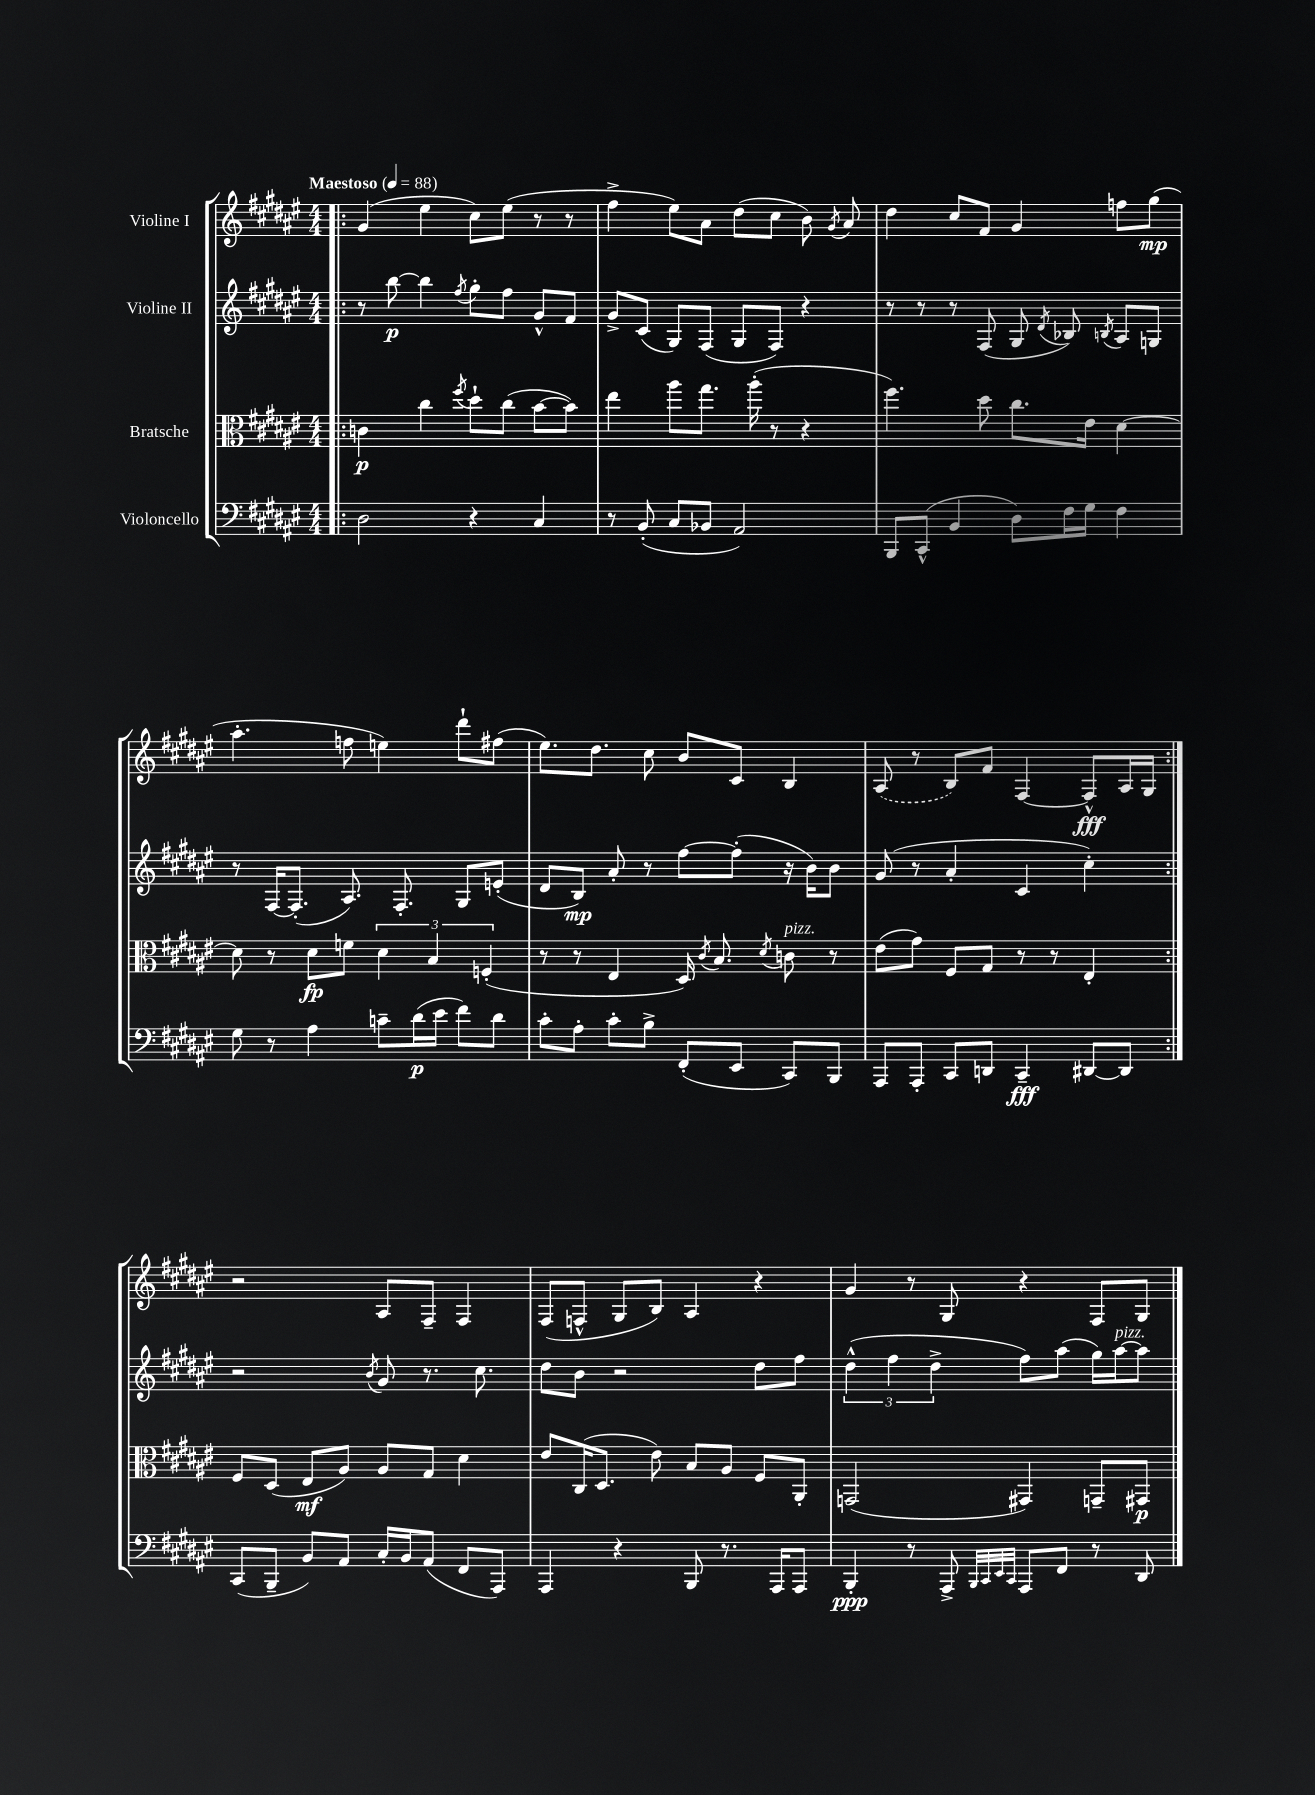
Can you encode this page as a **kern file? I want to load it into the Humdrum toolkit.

**kern	**kern	**kern	**kern
*staff4	*staff3	*staff2	*staff1
*clefF4	*clefC3	*clefG2	*clefG2
*k[f#c#g#d#a#e#]	*k[f#c#g#d#a#e#]	*k[f#c#g#d#a#e#]	*k[f#c#g#d#a#e#]
*M4/4	*M4/4	*M4/4	*M4/4
*MM88	*MM88	*MM88	*MM88
=!|:	=!|:	=!|:	=!|:
2D#	4c	8r	(4g#
.	.	[8bb	.
.	4cc#	4bb]	4ee#
.	8qff#	8qff#	.
4r	8dd#`	8gg#'	8cc#)
.	(8cc#	8ff#	(8ee#
4C#	[8b	8g#^^	8r
.	8b])	8f#	8r
=	=	=	=
8r	4ee#	8g#^	4ff#^
(8BB'	.	(8c#	.
8C#	8aa#	8G#)	8ee#)
8BB-	8.gg#	(8F#	8a#
2AA#)	.	8G#	(8dd#
.	(16aa#'	.	.
.	8r	8F#)	8cc#
.	4r	4r	8b)
.	.	.	8qg#
.	.	.	8a#
=	=	=	=
8BBB	4.ff#)	8r	4dd#
(8CC#^^	.	8r	.
4BB	.	8r	8cc#
.	8dd#	(8F#	8f#
8D#)	8.cc#	8G#	4g#
.	.	8qd#	.
16F#	.	8B-)	.
16G#	16e#	.	.
.	.	8qB	.
4F#	[4d#	8A#	8ff
.	.	8G	(8gg#
=	=	=	=
8G#	8d#]	8r	4.aa#'
8r	8r	[16F#	.
.	.	(8.F#']	.
4A#	8d#	.	.
.	8f	8.A#)	8ff
8c~	6d#	.	4ee)
.	.	8.F#'	.
(16d#	.	.	.
.	6B	.	.
16e#	.	.	.
8f#)	.	8G#	8ddd#`
.	(6F'	.	.
8d#	.	(8e'	(8ff#
=	=	=	=
8c#'	8r	8d#	8.ee#)
8A#'	8r	8B)	.
.	.	.	8.dd#
8c#'	4E#	8a#'	.
8B^	.	8r	8cc#
(8FF#'	16D#)	[8ff#	8b
.	8qc#	.	.
.	8.B	.	.
8EE#	.	(8ff#']	8c#
.	8qd#	.	.
8CC#)	8c	16r	4B
.	.	16b)	.
8BBB	8r	8b	.
=	=	=	=
8AAA#	(8e#	(8g#	(8A#
8AAA#'	8g#)	8r	8r
8CC#	8F#	4a#'	8B)
8DD	8G#	.	8f#
4CC#~	8r	4c#	[4F#
.	8r	.	.
[8DD#	4E#'	4cc#')	8F#^^]
8DD#]	.	.	16A#
.	.	.	16G#
=:|!	=:|!	=:|!	=:|!
(8CC#	8F#	2r	2r
8BBB~	(8D#	.	.
8BB)	8E#	.	.
8AA#	8A#)	.	.
.	.	8qb	.
16C#'	8A#	8g#	8A#
16BB	.	.	.
(8AA#	8G#	8.r	8F#~
8FF#	4d#	.	4F#
.	.	8.cc#	.
8AAA#)	.	.	.
=	=	=	=
4AAA#	8e#	8dd#	(8F#
.	(16C#	8b	8F^^
.	8.D#	.	.
4r	.	2r	8G#
.	8e#)	.	8B)
8BBB	8B	.	4A#
8.r	8A#	.	.
.	8F#	8dd#	4r
16AAA#	.	.	.
8AAA#	8AA#'	8ff#	.
=	=	=	=
4BBB'	(2GG	(6dd#^^	4g#
.	.	6ff#	.
8r	.	.	8r
.	.	6dd#^	.
8AAA#^	.	.	8G#
32qqBBB	.	.	.
32qqCC#	.	.	.
32qqEE#	.	.	.
32qqCC#	.	.	.
8AAA#	4GG#)	8ff#)	4r
8FF#	.	(8aa#	.
8r	8GG~	16gg#)	8F#
.	.	[16aa#	.
8DD#	8GG#	8aa#]	8G#
==	==	==	==
*-	*-	*-	*-
